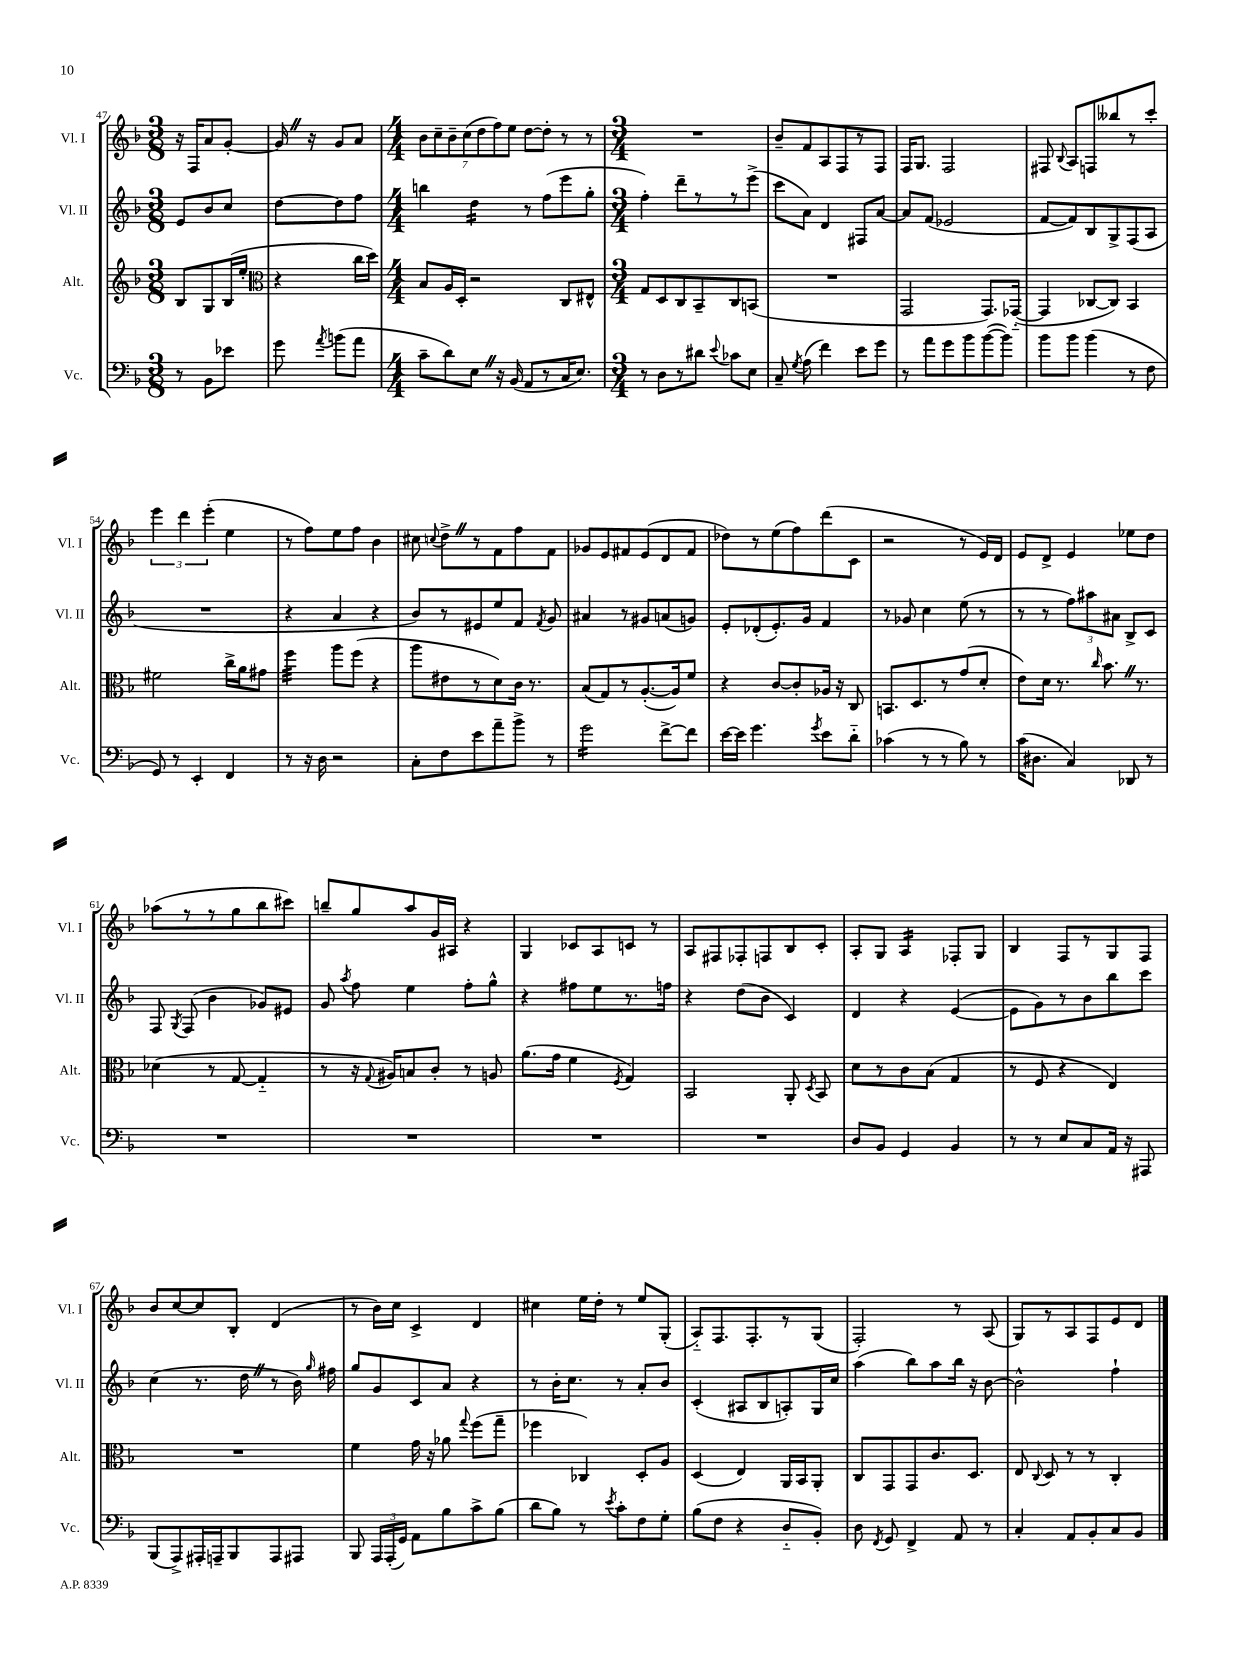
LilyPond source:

<<
\new StaffGroup <<
\new Staff = "s0" \with { instrumentName = "Vl. I" shortInstrumentName = "Vl. I" } {
    \clef treble \key f \major \numericTimeSignature \time 3/8
    \autoBeamOff r16 f16[ a'8 g'8]~-. |
    g'16 \once \override BreathingSign.text = \markup { \musicglyph "scripts.caesura.straight" } \breathe r16 g'8[ a'8] |
    \numericTimeSignature \time 4/4 \tuplet 7/4 { bes'8[ c''8-- bes'8-- c''8( d''8 f''8) e''8] } d''8[~ d''8]-. r8 r8 |
    \numericTimeSignature \time 3/4 R2. |
    bes'8[-- f'8 a8 f8 r8 f8] |
    f16[ g8.] f2 |
    fis8 \appoggiatura { bes8 } a8[ f8 beses''8 r8 c'''8]-. |
    \tuplet 3/2 { e'''4 d'''4 e'''4-.( } e''4 |
    r8 f''8[) e''8 f''8] bes'4 |
    cis''8 \appoggiatura { c''8 } d''8[-> \once \override BreathingSign.text = \markup { \musicglyph "scripts.caesura.straight" } \breathe r8 f'8 f''8 f'8] |
    ges'8[ e'8 fis'8 e'8( d'8 fis'8] |
    des''8[) r8 e''8( f''8) d'''8( c'8] |
    r2 r8 e'16[) d'16] |
    e'8[ d'8]-> e'4 ees''8[ d''8] |
    aes''8[( r8 r8 g''8 bes''8 cis'''8]) |
    b''8[-- g''8 a''8 g'16 ais16] r4 |
    g4 ces'8[ a8 c'8] r8 |
    a8[ fis8 fes8-. f8 bes8 c'8]-. |
    a8[-. g8] a4:16 fes8[-. g8] |
    bes4 f8[ r8 g8 f8] |
    bes'8[ c''8~ c''8 bes8]-. d'4( |
    r8 bes'16[) c''16] c'4-> d'4 |
    cis''4 e''16[ d''16]-. r8 e''8[ g8]-.( |
    a8[-_) f8. f8.-. r8 g8]( |
    f2-.) r8 a8( |
    g8[) r8 a8 f8 e'8 d'8] \bar "|." |
}
\new Staff = "s1" \with { instrumentName = "Vl. II" shortInstrumentName = "Vl. II" } {
    \clef treble \key f \major \numericTimeSignature \time 3/8
    \autoBeamOff e'8[ bes'8 c''8] |
    d''8[~ d''8 f''8] |
    \numericTimeSignature \time 4/4 b''4 d''4:16 r8 f''8[( e'''8 g''8]-. |
    \numericTimeSignature \time 3/4 f''4-.) d'''8[-- r8 r8 e'''8]->( |
    c'''8[ a'8]) d'4 fis8[ a'8]~ |
    a'8[ f'8]( ees'2 |
    f'8[~ f'8) bes8 g8-> f8( a8] |
    R2. |
    r4 a'4 r4 |
    bes'8[) r8 eis'8 e''8 f'8] \acciaccatura { f'8 } g'8 |
    ais'4 r8 gis'8[ a'8( g'8]) |
    e'8[-. des'8-.( e'8.-.) g'16] f'4 |
    r8 ges'8 c''4 e''8( r8 |
    r8 r8 \tuplet 3/2 { f''8[) ais''8 ais'8] } bes8[-> c'8] |
    f8 \acciaccatura { g8 } f8( bes'4 ges'8[) eis'8] |
    g'8 \acciaccatura { a''8 } f''8 e''4 f''8[-. g''8]-^ |
    r4 fis''8[ e''8 r8. f''16] |
    r4 d''8[( bes'8] c'4) |
    d'4 r4 e'4~( |
    e'8[ g'8) r8 bes'8 bes''8 c'''8] |
    c''4( r8. d''16 \once \override BreathingSign.text = \markup { \musicglyph "scripts.caesura.straight" } \breathe r8 bes'16) \grace { g''16 } fis''16 |
    g''8[ g'8 c'8 a'8] r4 |
    r8 bes'16[-. c''8.] r8 a'8[-. bes'8] |
    c'4-.( ais8[ bes8 a8-.) g16 c''16] |
    a''4( bes''8[) a''8 bes''16] r16 bes'8~ |
    bes'2-^ f''4-! \bar "|." |
}
\new Staff = "s2" \with { instrumentName = "Alt." shortInstrumentName = "Alt." } {
    \clef treble \key f \major \numericTimeSignature \time 3/8
    \autoBeamOff bes8[ g8 bes16( e''16]-. |
    \clef alto r4 c''16[ d''16]) |
    \numericTimeSignature \time 4/4 bes8[ a16 d16]-. r2 c8[ eis8]-^ |
    \numericTimeSignature \time 3/4 g8[ d8 c8 bes,8-- c8 b,8]( |
    R2. |
    g,2 g,8.[) ges,16]~-_( |
    ges,4 ces8[~ ces8]) bes,4 |
    fis'2 c''16[-> a'16 gis'8] |
    f''4:32 a''8[ f''8]( r4 |
    a''8[ eis'8 r8 d'8) c'16] r8. |
    bes8[( g8) r8 a8.~-.( a16) f'8] |
    r4 c'8[~ c'8-. aes16] r16 c8 |
    b,8.[ d8. r8 g'8( d'8]-. |
    e'8[) d'16] r8. \grace { c''16 } bes'8. \once \override BreathingSign.text = \markup { \musicglyph "scripts.caesura.straight" } \breathe r8. |
    des'4( r8 g8~ g4-_ |
    r8 r16 \appoggiatura { g8 } ais16[) b8 c'8]-. r8 a8 |
    a'8.[( g'16] f'4 \acciaccatura { f8 } g4) |
    bes,2 a,8-. \acciaccatura { d8 } bes,8 |
    d'8[ r8 c'8 bes8]( g4 |
    r8 f8 r4 e4) |
    R2. |
    f'4 g'16 r16 aes'8 \appoggiatura { g''8 } f''8[( g''8]-- |
    fes''4 ces4) d8[-. a8] |
    d4( e4) a,16[ bes,16 a,8]-. |
    c8[ g,8 g,8 c'8. d8.] |
    e8 \appoggiatura { c8 } d8 r8 r8 c4-. \bar "|." |
}
\new Staff = "s3" \with { instrumentName = "Vc." shortInstrumentName = "Vc." } {
    \clef bass \key f \major \numericTimeSignature \time 3/8
    \autoBeamOff r8 bes,8[ ees'8] |
    g'8 \acciaccatura { a'8 } b'8[( a'8] |
    \numericTimeSignature \time 4/4 c'8[-- d'8) e8] \once \override BreathingSign.text = \markup { \musicglyph "scripts.caesura.straight" } \breathe r16 bes,16( a,8[ r8 c16 e8.]) |
    \numericTimeSignature \time 3/4 r8 d8[ r8 dis'8] \appoggiatura { e'8 } ces'8[ e8] |
    c8-- \acciaccatura { g8 } a8( f'4) e'8[ g'8] |
    r8 a'8[ g'8 bes'8 bes'8~( bes'8]) |
    bes'8[ bes'8] bes'4( r8 f8 |
    g,8) r8 e,4-. f,4 |
    r8 r16 d16 r2 |
    c8[-. f8 e'8 a'8-- bes'8]-> r8 |
    g'2:16 f'8[~-> f'8] |
    e'16[~ e'16] g'4. \acciaccatura { g'8 } e'8[ d'8]-_ |
    ces'4( r8 r8 bes8) r8 |
    c'16[( dis8.] c4) des,8 r8 |
    R2. |
    R2. |
    R2. |
    R2. |
    d8[ bes,8] g,4 bes,4 |
    r8 r8 e8[ c8 a,16] r16 ais,,8 |
    bes,,8[( a,,8->) ais,,16-. a,,16-- bes,,8 a,,8 ais,,8] |
    bes,,8 \tuplet 3/2 { a,,16[ a,,16-.( g,16]) } a,8[ bes8 c'8-> bes8]( |
    d'8[ bes8]) r8 \acciaccatura { e'8 } c'8[-. f8 g8]-. |
    bes8[( f8] r4 d8[-_ bes,8]-.) |
    d8 \acciaccatura { f,8 } g,8 f,4-> a,8 r8 |
    c4-. a,8[ bes,8-. c8 bes,8] \bar "|." |
}
>>
>>
\layout { \context { \Score currentBarNumber = #47 } }
